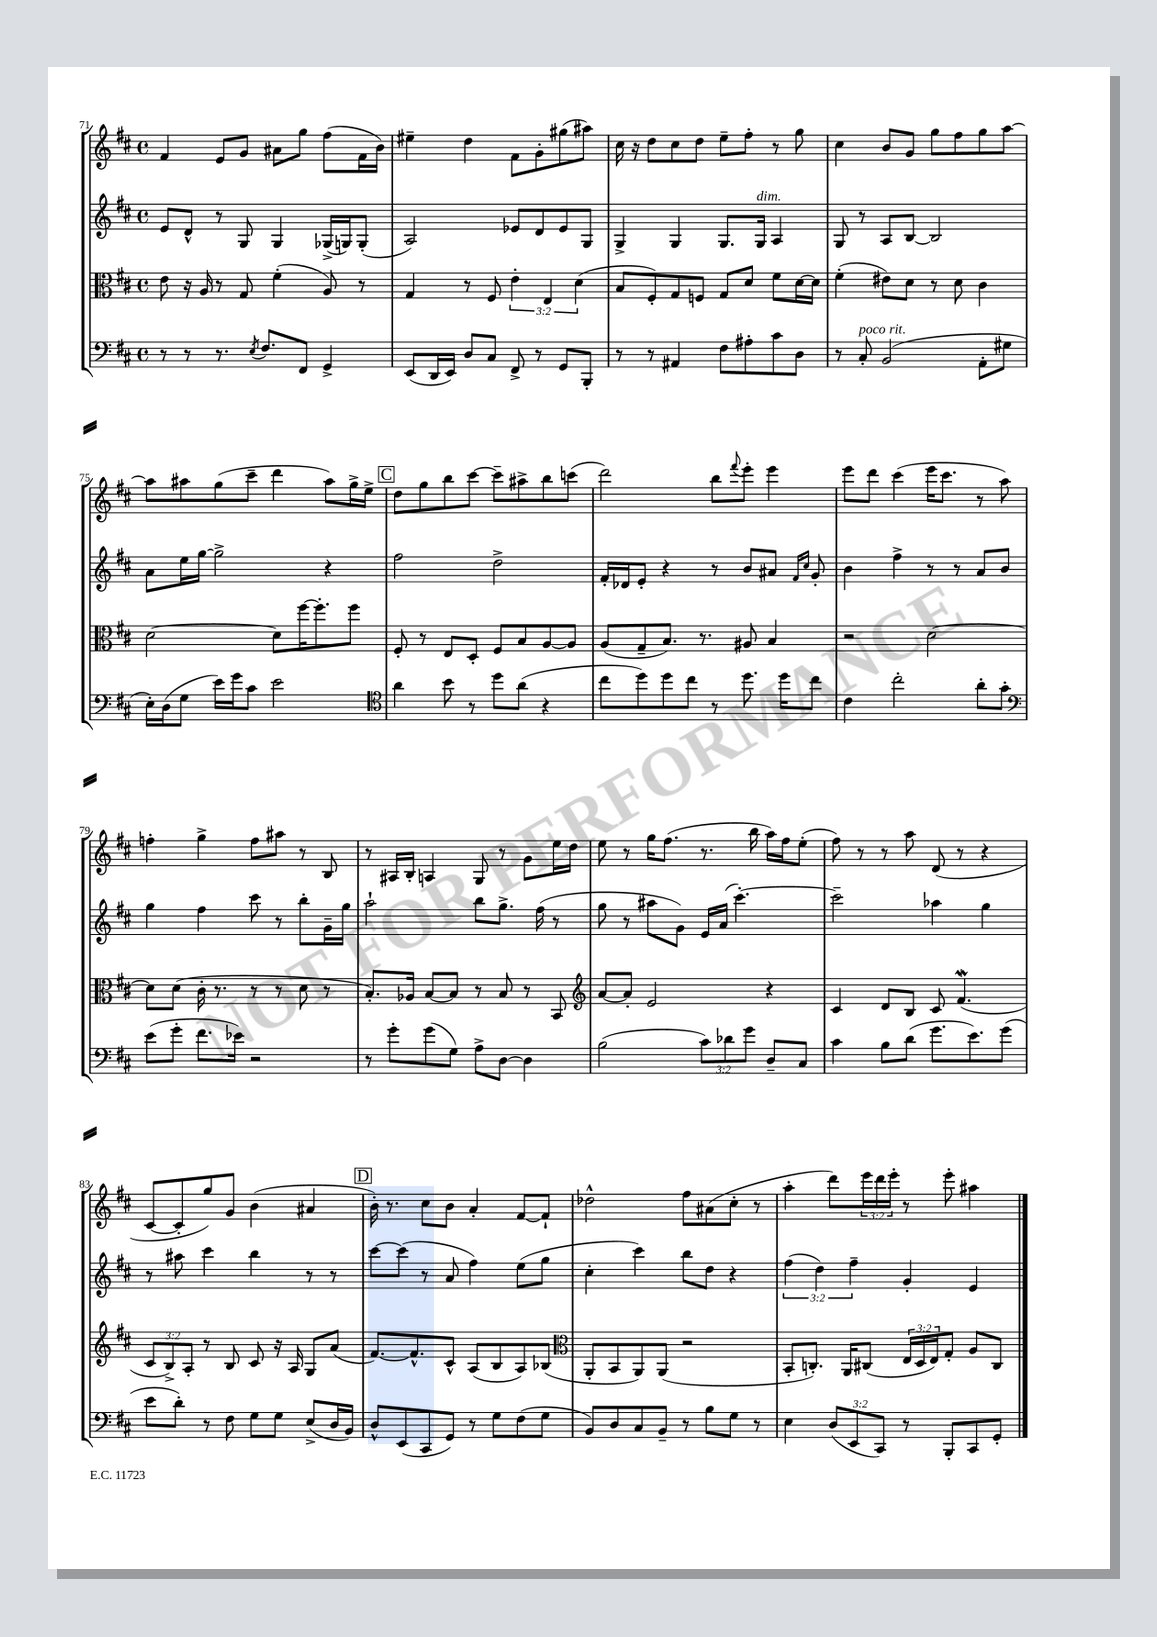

**kern	**kern	**kern	**kern
*staff4	*staff3	*staff2	*staff1
*clefF4	*clefC3	*clefG2	*clefG2
*k[f#c#]	*k[f#c#]	*k[f#c#]	*k[f#c#]
*M4/4	*M4/4	*M4/4	*M4/4
*met(c)	*met(c)	*met(c)	*met(c)
8r	8e	8e	4f#
8r	16r	8d^^	.
.	16A	.	.
8.r	8r	8r	8e
.	8G	8G	8g
8qE	.	.	.
8.F#	.	.	.
.	(4f#'	4G	8a#
8FF#	.	.	8gg
4GG^	8A)	(16G-^	(8ff#
.	.	16G)	.
.	8r	(8G'	16f#
.	.	.	16b)
=	=	=	=
(8EE	4G	2A)	4ee#~
16DD	.	.	.
16EE)	.	.	.
8D	8r	.	4dd
8C#	8F#	.	.
8FF#^	6e'	8e-	8f#
8r	.	8d	8g'
.	6E	.	.
8GG	.	8e-	(8gg#
.	(6d	.	.
8BBB'	.	8G	8aa#)
=	=	=	=
8r	8B	4G^	16cc#
.	.	.	16r
8r	8F#')	.	8dd
4AA#	8G	4G	8cc#
.	8F	.	8dd
8F#	8G	8.G	8ee~
8A#'	8d	.	8ff#'
.	.	16G	.
8c#	8f#	4A	8r
8D	[16d	.	8gg
.	16d]	.	.
=	=	=	=
8r	(4f#'	8G	4cc#
8C#'	.	8r	.
(2BB	8e#)	8A	8b
.	8d	[8B	8g
.	8r	2B]	8gg
.	8d	.	8ff#
8AA'	4c#	.	8gg
8G#	.	.	[8aa
=	=	=	=
16E')	[2d	8a	8aa]
(16D	.	.	.
8G	.	16ee	8aa#
.	.	[16gg	.
16e)	.	2gg^]	(8gg
16g	.	.	.
8c#	.	.	8ccc#~
2e	8d]	.	4ddd
.	[16ff#	.	.
.	8.ff#']	.	.
.	.	4r	8aa#)
.	8ff#	.	16gg^
.	.	.	16ee^
=	=	=	=
*clefC4	*	*	*
4a	8F#'	2ff#	8dd
.	8r	.	8gg
8b	8E	.	8bb
8r	8D'	.	[8ccc#
8dd	8F#	2dd^	8ccc#~]
(8a	8B	.	8aa#^
4r	[8A	.	8bb
.	8A]	.	(8ccc
=	=	=	=
8cc#	(8A	16f#'	2ddd)
.	.	16d-	.
8dd)	8G~	8e'	.
8dd	8.B)	4r	.
8cc#	.	.	.
.	8.r	.	.
8r	.	8r	8bb
.	.	.	8qqfff#
8.dd	8A#	8b	8eee'
.	4B	8a#	4eee
16dd	.	.	.
.	.	16qqf#	.
.	.	16qqcc#	.
8cc#	.	8g'	.
=	=	=	=
4c#	2r	4b	8eee
.	.	.	8ddd
2cc#'	.	4ff#^	(4ccc#
.	[2d	8r	16eee
.	.	.	8.ccc#
.	.	8r	.
8a'	.	8a	8r
8g'	.	8b	8aa)
=	=	=	=
*clefF4	*	*	*
(8e	8d]	4gg	4ff'
8g'	(8d	.	.
8.f#	16c#'	4ff#	4gg^
.	8.r	.	.
16e-)	.	.	.
2r	8r	8ccc#	8ff
.	8r	8r	8aa#
.	8d	8bb'	8r
.	8r	16g~	8B
.	.	16gg	.
=	=	=	=
8r	8.B')	2aa`	8r
8g'	.	.	16A#
.	16A-	.	16B'
(8g	[8B	.	4A
8G)	8B]	.	.
8A^	8r	8bb	8G
[8D	8B	8.gg^	8r
4D]	8r	.	8g
.	.	(16ff#	.
.	8BB	8r	16ee
.	.	.	16dd
=	=	=	=
*	*clefG2	*	*
(2B	[8a	8gg	8ee
.	8a']	8r	8r
.	2e	8aa#	16gg
.	.	.	(8.ff#
.	.	8g)	.
12c#)	.	16e	8.r
.	.	(16a	.
12d-	.	.	.
.	.	[4.ccc#')	.
12g	.	.	.
.	.	.	16bb
8D~	4r	.	16aa)
.	.	.	16ff#
8C#	.	.	(8ee'
=	=	=	=
4c#	4c#	2ccc#~]	8ff#)
.	.	.	8r
8B	8d	.	8r
(8d	8B	.	8aa
8.g	8c#	4aa-	(8d
.	(4.f#	.	8r
8.e)	.	.	.
.	.	4gg	4r
(8g	.	.	.
=	=	=	=
8e	12c#	8r	[8c#
.	12B^)	.	.
8d')	.	8aa#	8c#']
.	12A'	.	.
8r	8r	4ccc#	8gg)
8F#	8B	.	8g
8G	8c#	4bb	(4b
8G	16r	.	.
.	16A	.	.
(8E^	8G	8r	4a#
16D	(8a	8r	.
16BB)	.	.	.
=	=	=	=
8D^^	[8.f#)	[8ccc#	16b')
.	.	.	8.r
(8EE	.	(8ccc#]	.
.	8.f#^^]	.	.
8CC#	.	8r	8cc#
8GG)	8c#^^	8a	8b
8r	(8A	4ff#)	4a'
8G	8B	.	.
(8F#	8A)	(8ee	[8f#
8G	(8B-	8gg	8f#`]
=	=	=	=
*	*clefC3	*	*
8BB)	8AA'	4cc#'	2dd-^^
8D	8BB	.	.
8C#	8AA)	4ccc#)	.
8BB~	(8AA	.	.
8r	2r	8bb	8ff#
8B	.	8dd	(8a#
8G	.	4r	8cc#'
8r	.	.	8r
=	=	=	=
4E	8BB'	(6ff#	4aa'
.	8.C')	.	.
.	.	6dd)	.
(12D	.	.	8ddd)
.	16AA	.	.
12EE	.	6ff#~	.
.	(8C#	.	24eee
12CC#)	.	.	24ddd
.	.	.	24eee'
8r	24E	4g'	8r
.	24D	.	.
.	24E)	.	.
8BBB'	8G'	.	8eee'
8CC#	8A	4e	4aa#
8GG'	8C#	.	.
==	==	==	==
*-	*-	*-	*-
